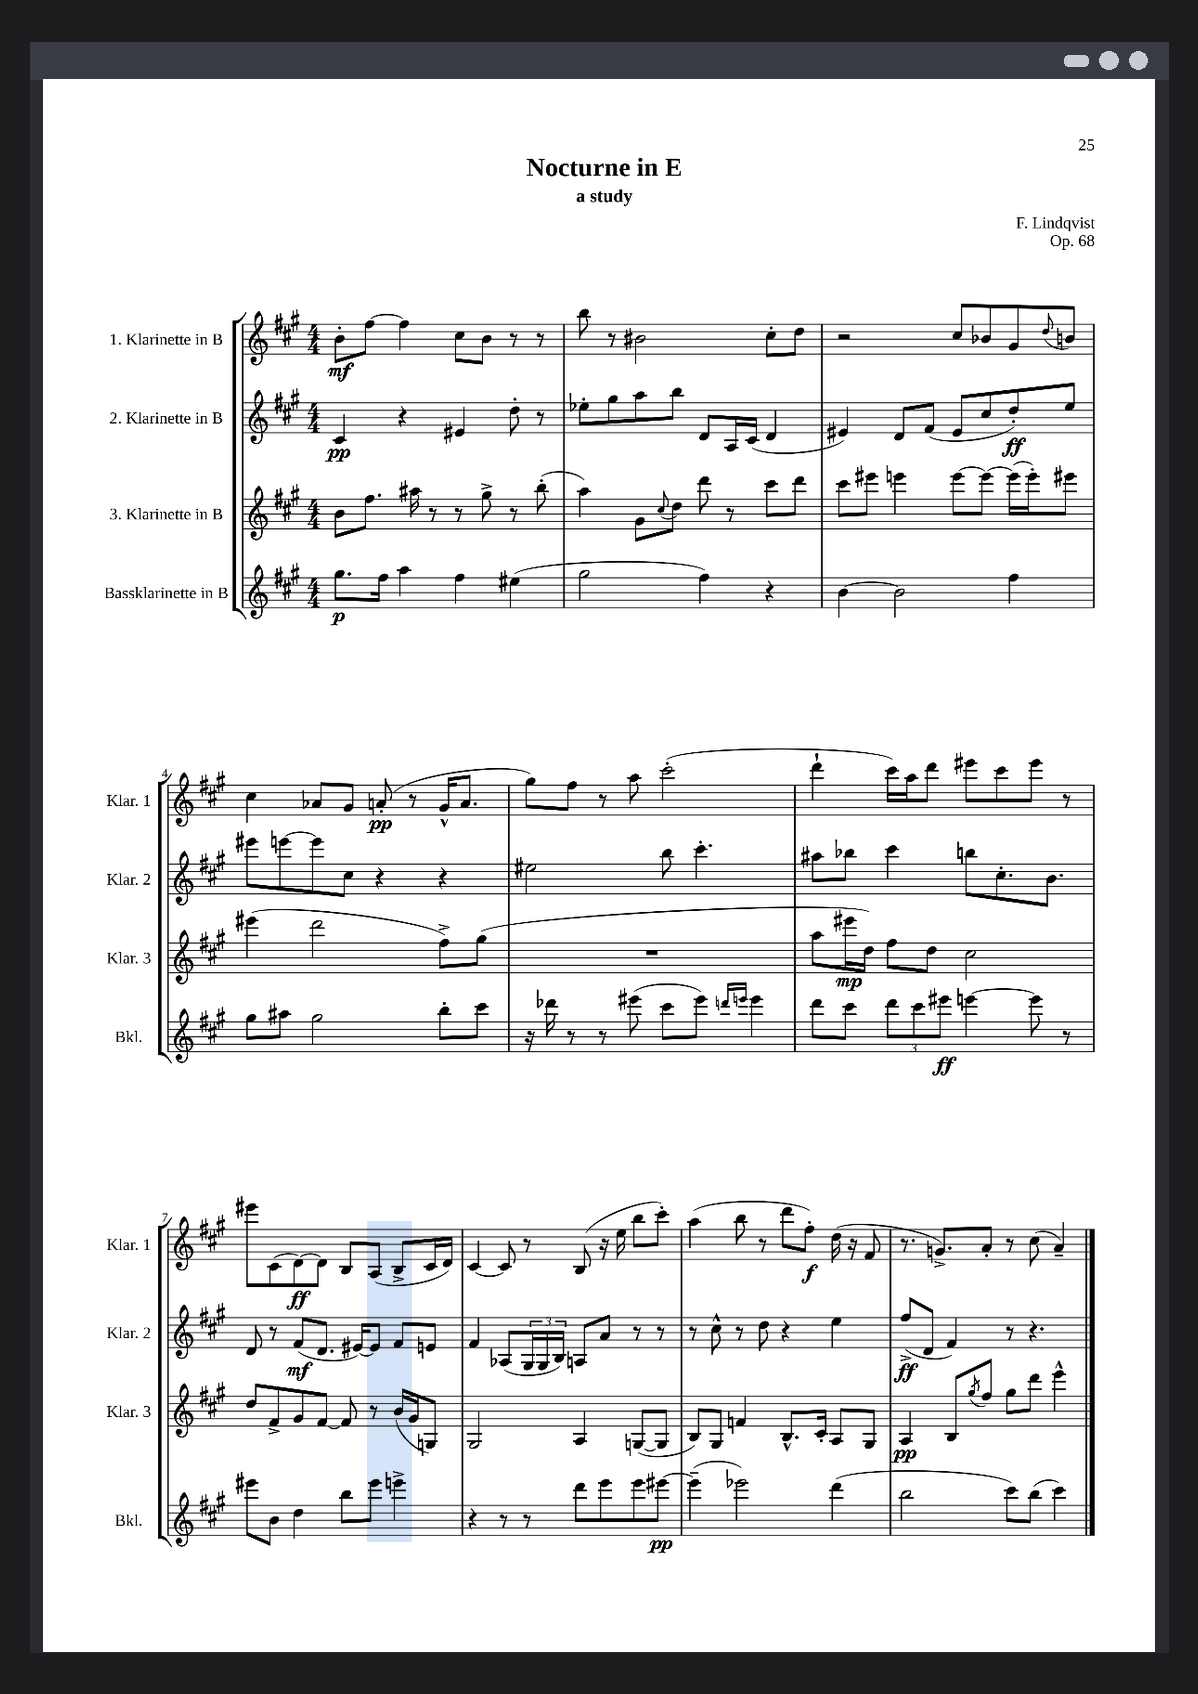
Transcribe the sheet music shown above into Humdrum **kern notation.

**kern	**kern	**kern	**kern
*staff4	*staff3	*staff2	*staff1
*clefG2	*clefG2	*clefG2	*clefG2
*k[f#c#g#]	*k[f#c#g#]	*k[f#c#g#]	*k[f#c#g#]
*M4/4	*M4/4	*M4/4	*M4/4
8.gg#	8b	4c#	8b'
.	8.ff#	.	[8ff#
16ff#	.	.	.
4aa	.	4r	4ff#]
.	16aa#	.	.
.	8r	.	.
4ff#	8r	4e#	8cc#
.	8gg#^	.	8b
(4ee#	8r	8dd'	8r
.	(8bb'	8r	8r
=	=	=	=
2gg#	4aa)	8ee-'	8bb
.	.	8gg#	8r
.	8g#	8aa	2b#
.	8qqcc#	.	.
.	8dd	8bb	.
4ff#)	8ddd	8d	.
.	8r	16A	.
.	.	(16c#	.
4r	8ccc#	4d	8cc#'
.	8ddd	.	8dd
=	=	=	=
[4b	8ccc#	4e#)	2r
.	8eee#	.	.
2b]	4eee	8d	.
.	.	(8f#	.
.	[8eee	8e#	8cc#
.	8eee_	8cc#	8b-
4ff#	(16eee]	8dd')	8g#
.	16eee')	.	.
.	.	.	8qqdd
.	8eee#	8ee	8b
=	=	=	=
8gg#	(4eee#	8eee#	4cc#
8aa#	.	[8eee	.
2gg#	2ddd	8eee]	8a-
.	.	8cc#	8g#
.	.	4r	(8a'
.	.	.	8r
8bb'	8ff#^)	4r	16g#^^
.	.	.	8.a
8ccc#	(8gg#	.	.
=	=	=	=
16r	1r	2ee#	8gg#)
16ddd-	.	.	.
8r	.	.	8ff#
8r	.	.	8r
(8eee#	.	.	8aa
8ccc#	.	8bb	(2ccc#'
8eee#)	.	4.ccc#'	.
16qqddd	.	.	.
16qqeee	.	.	.
4eee	.	.	.
=	=	=	=
8ddd	8aa	8aa#	4ddd`
8ccc#	16eee#	8bb-	.
.	16dd)	.	.
12ddd	8ff#	4ccc#	16ccc#)
.	.	.	16aa
12ccc#	.	.	.
.	8dd	.	8ddd
12eee#	.	.	.
[4eee	2cc#	8bb	8eee#
.	.	8.cc#'	8ccc#
8eee]	.	.	8eee#
.	.	8.b	.
8r	.	.	8r
=	=	=	=
8eee#	8dd	8d	8eee#
8b	8f#^	8r	(8c#
4dd	8g#	(8f#	[8d)
.	[8f#	8.d	8d]
8bb	8f#]	.	8B
.	.	[16e#)	.
8eee#	8r	8e#]	(8A
4eee^	(16b	8f#	8B^
.	16g#	.	.
.	8G)	8e	16c#
.	.	.	16d)
=	=	=	=
4r	2G#	4f#	[4c#
8r	.	(8A-	8c#]
8r	.	24G#	8r
.	.	24G#	.
.	.	24B)	.
8ddd	4A	8A	(8B
8eee	.	8a	16r
.	.	.	16ee
8eee	([8G	8r	8bb
[8eee#	8G]	8r	8ccc#')
=	=	=	=
(4eee#~]	8B)	8r	(4aa
.	8G#	8cc#^^	.
2eee-)	4f	8r	8bb
.	.	8dd	8r
.	8.B^^	4r	8ddd
.	.	.	8ff#')
.	16c#'	.	.
(4ddd	8A	4ee	(16dd
.	.	.	16r
.	8G#	.	8f#
=	=	=	=
2bb	4A	(8ff#^	8.r
.	.	8d	.
.	.	.	8.g^)
.	8B	4f#)	.
.	8qgg#	.	.
.	8ff#	.	8a'
8ccc#)	8gg#	8r	8r
(8bb	8ddd	4.r	(8cc#
4ccc#)	4eee^^	.	4a~)
==	==	==	==
*-	*-	*-	*-
